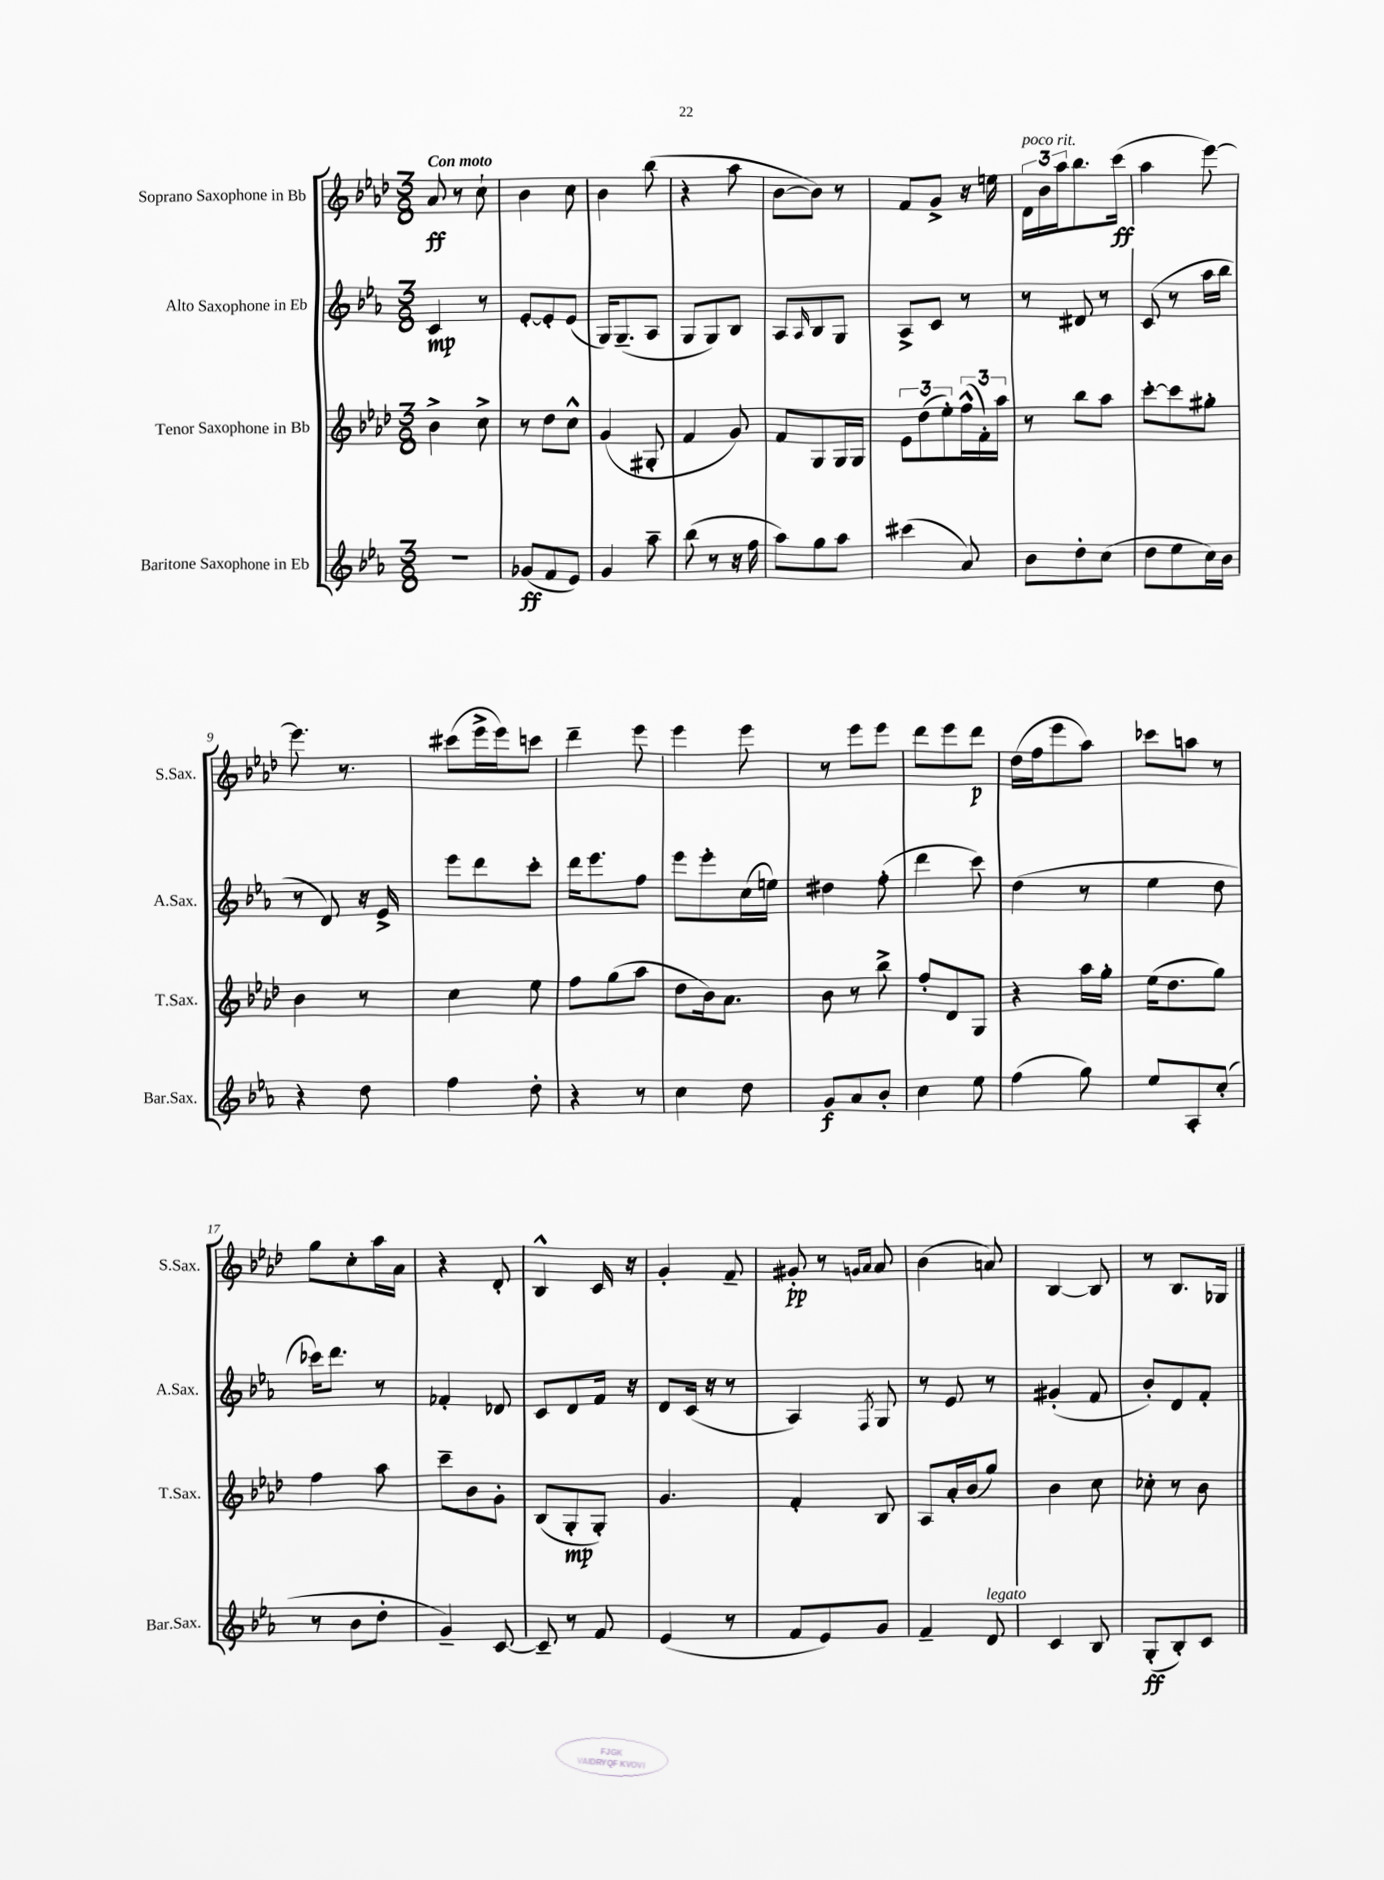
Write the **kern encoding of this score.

**kern	**kern	**kern	**kern
*staff4	*staff3	*staff2	*staff1
*clefG2	*clefG2	*clefG2	*clefG2
*k[b-e-a-]	*k[b-e-a-d-]	*k[b-e-a-]	*k[b-e-a-d-]
*M3/8	*M3/8	*M3/8	*M3/8
4.r	4b-^\	4c/	8a-/
.	.	.	8r
.	8cc^\	8r	8cc`\
=	=	=	=
(8g-/L	8r	[8e-'/L	4b-\
8f/	8dd-\L	8e-'/]	.
8e-/J)	8cc^^\J	(8e-/J	8cc\
=	=	=	=
4g/	(4g/	16G/LK)	4b-\
.	.	(8.G~/	.
8aa-~\	8G#'/	8A-/J	(8bb-\
=	=	=	=
(8bb-\	4f/	8G/L	4r
8r	.	8G/)	.
16r	8g/)	8B-/J	8aa-\
16ff\	.	.	.
=	=	=	=
8aa-\L)	8f/L	8A-/L	[8b-\L
.	.	16qqA-/	.
8gg\	8G/	8B-/	8b-\]J)
8aa-\J	16G/L	8G/J	8r
.	16G/JJ	.	.
=	=	=	=
(4ccc#\	12e-\L	8A-^/L	8f/L
.	(12dd-\	.	.
.	.	8c/J	8g^/J
.	12ee-'\)	.	.
8a-/)	(24ff^^\L	8r	16r
.	24f'\)	.	.
.	.	.	16ee\
.	24aa-\JJ	.	.
=	=	=	=
8b-\L	8r	8r	24d-\LL
.	.	.	24b-\
.	.	.	24aa-\J
8dd'\	8bb-\L	8d#/	8.bb-\
(8cc\J	8aa-\J	8r	.
.	.	.	(16ccc\Jk
=	=	=	=
8dd\L	[8ccc'\L	(8c/	4aa-\
8ee-\	8ccc\]	8r	.
16cc\L)	8gg#'\J	16aa-\LL	[8eee-\)
16b-\JJ	.	16bb-\JJ	.
=	=	=	=
4r	4b-\	8r	8.eee-\]
.	.	8d/)	.
.	.	.	8.r
8dd\	8r	16r	.
.	.	16e-^/	.
=	=	=	=
4ff\	4cc\	8eee-\L	(8ccc#\L
.	.	8ddd\	16eee-^\L
.	.	.	16eee-\J)
8dd'\	8ee-\	8ccc'\J	8ccc\J
=	=	=	=
4r	8ff\L	16ddd\LK	4ddd-~\
.	.	8.eee-\	.
.	(8gg\	.	.
8r	8aa-\J	8ff\J	8eee-\
=	=	=	=
4cc\	8dd-\L	8eee-\L	4eee-\
.	16b-\k)	8eee-'\	.
.	8.a-\J	.	.
8dd\	.	(16cc\L	8eee-\
.	.	16ee\JJ)	.
=	=	=	=
8g/L	8b-\	4dd#\	8r
8a-/	8r	.	8eee-\L
8b-'/J	8bb-^\	(8ff'\	8eee-\J
=	=	=	=
4cc\	8ff'/L	4ddd\	8ddd-\L
.	8d-/	.	8eee-\
8ee-\	8G/J	8ccc\)	8ddd-\J
=	=	=	=
(4ff\	4r	(4dd\	(16dd-\LL
.	.	.	16ff\J
.	.	.	8eee-\
8gg\)	16aa-\LL	8r	8aa-\J)
.	16gg'\JJ	.	.
=	=	=	=
8ee-/L	(16ee-\LK	4ee-\	8ccc-\L
.	8.dd-\	.	.
8A-'/	.	.	8aa\J
(8cc'/J	8gg\J)	8dd\	8r
=	=	=	=
8r	4ff\	16ccc-\LK)	8gg\L
.	.	8.ddd\J	.
8b-\L	.	.	8cc'\
8dd'\J	8aa-\	8r	16aa-\L
.	.	.	16a-\JJ
=	=	=	=
4g~/)	8ccc~\L	4f-'/	4r
.	8b-\	.	.
[8c/	8g'\J	8d-/	8d-'/
=	=	=	=
8c~/]	(8B-/L	8c/L	4B-^^/
8r	8G'/	8d/	.
8f/	8G'/J)	16f/Jk	16c/
.	.	16r	16r
=	=	=	=
(4e-/	4.g/	8d/L	4g'/
.	.	(16c/Jk	.
.	.	16r	.
8r	.	8r	8f~/
=	=	=	=
8f/L	4f'/	4A-/)	8g#'/
8e-/)	.	.	8r
.	.	.	16qqg/LL
.	.	8qF/	16qqa-/JJ
8g/J	8B-/	8G/	8a-/
=	=	=	=
4f~/	8A-/L	8r	(4b-\
.	16a-'/L	8e-/	.
.	(16b-/J	.	.
8d/	8gg/J)	8r	8a/)
=	=	=	=
4c/	4b-\	(4g#'/	[4B-/
8B-/	8cc\	8f/	8B-/]
=	=	=	=
(8G'/L	8cc-'\	8b-'/L)	8r
8B-'/)	8r	8d/	8.B-/L
8c/J	8b-\	8f'/J	.
.	.	.	16G-/Jk
==	==	==	==
*-	*-	*-	*-
